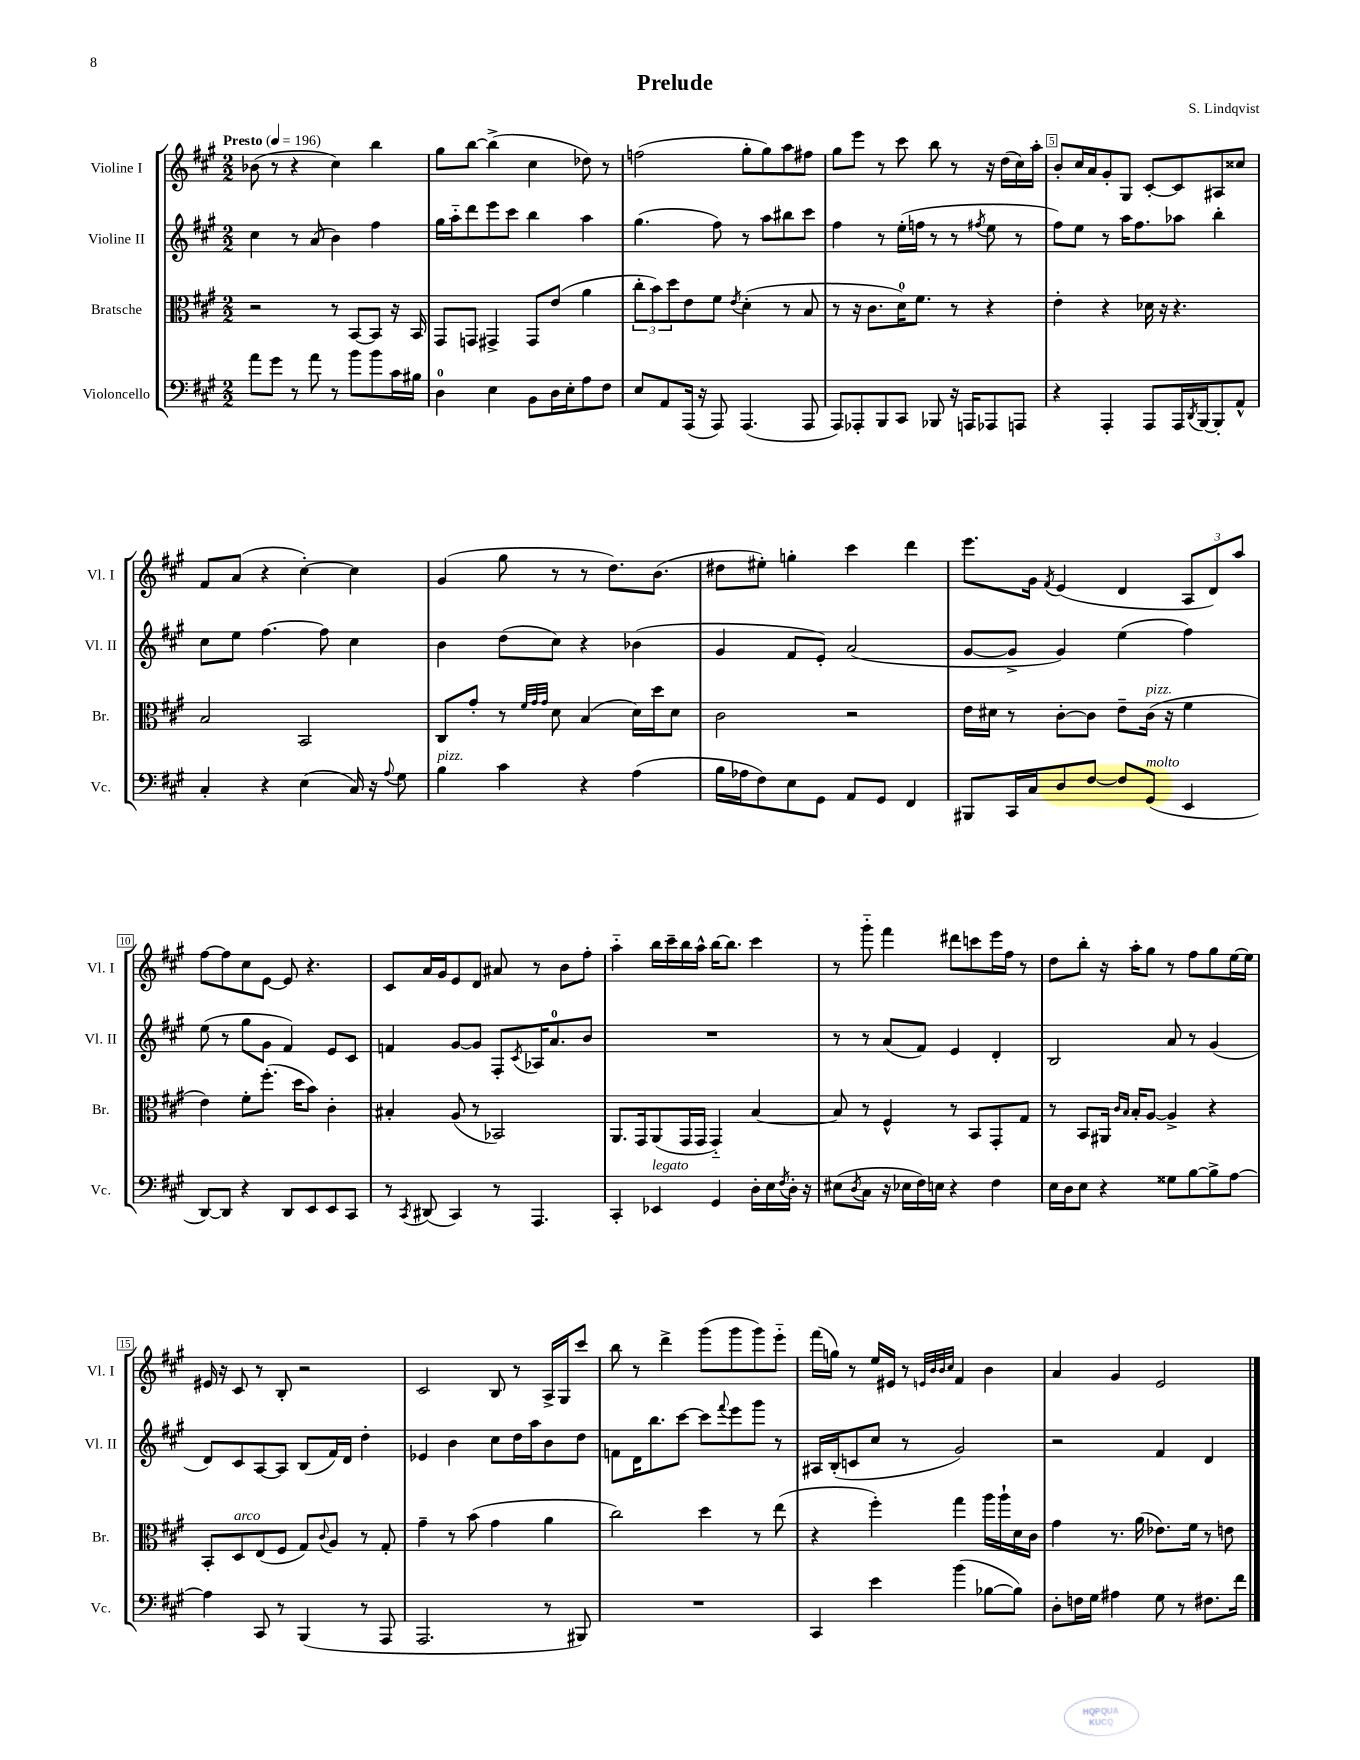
\header { title = "Prelude" composer = "S. Lindqvist" }
<<
\new StaffGroup <<
\new Staff = "s0" \with { instrumentName = "Violine I" shortInstrumentName = "Vl. I" } {
    \clef treble \key a \major \numericTimeSignature \time 2/2 \tempo "Presto" 4 = 196
    bes'8( r8 r4 cis''4) b''4 |
    gis''8 b''8~ b''4->( cis''4 des''8) r8 |
    f''2( gis''8-. gis''8) a''8 fis''8 |
    gis''8 e'''8 r8 cis'''8 b''8 r8 r16 d''16( cis''16) a''16-. |
    b'8-. cis''16 a'16 gis'8-. gis8 cis'8~-. cis'8 ais8 cisis''8 |
    fis'8 a'8( r4 cis''4~-.) cis''4 |
    gis'4( gis''8 r8 r8 d''8.) b'8.( |
    dis''8 eis''8-.) g''4-. cis'''4 d'''4 |
    e'''8. gis'16 \acciaccatura { fis'8 } e'4( d'4 \tuplet 3/2 { a8 d'8) a''8 } |
    fis''8~ fis''8 cis''8 e'8~ e'8 r4. |
    cis'8 a'16 gis'16 e'8 d'8 ais'8 r8 b'8 fis''8-. |
    a''4-_ b''16 cis'''16-- b''16 a''16-^ b''16~ b''8. cis'''4 |
    r8 gis'''8-_ fis'''4 dis'''8 c'''8 e'''16 fis''16 r8 |
    d''8 b''8-. r16 a''16-. gis''8 r8 fis''8 gis''8 e''16~ e''16 |
    eis'16 r16 cis'8 r8 b8-. r2 |
    cis'2 b8 r8 a16-> gis16 cis'''8 |
    b''8 r8 d'''4-> gis'''8( gis'''8 gis'''8) e'''8-_ |
    fis'''16( g''16) r8 e''16 eis'16 r8 \grace { e'32 b'32 b'32 cis''32 } fis'4 b'4 |
    a'4 gis'4 e'2 \bar "|." |
}
\new Staff = "s1" \with { instrumentName = "Violine II" shortInstrumentName = "Vl. II" } {
    \clef treble \key a \major \numericTimeSignature \time 2/2
    cis''4 r8 a'8( b'4) fis''4 |
    gis''16 a''16-_ d'''8 e'''8 cis'''8 b''4 a''4 |
    gis''4.( fis''8) r8 a''8 bis''8 cis'''8 |
    fis''4 r8 e''16-.( f''16 r8 r8 \acciaccatura { fis''8 } e''8 r8 |
    fis''8) e''8 r8 a''16 fis''8. aes''8 b''4-. |
    cis''8 e''8 fis''4.~ fis''8 cis''4 |
    b'4 d''8( cis''8) r4 bes'4( |
    gis'4 fis'8 e'8-.) a'2( |
    gis'8~ gis'8-> gis'4) e''4( fis''4) |
    e''8( r8 gis''8 gis'8 fis'4) e'8 cis'8 |
    f'4 gis'8~ gis'8 fis8-. \acciaccatura { cis'8 } aes16 a'8.-0 b'8 |
    R1 |
    r8 r8 a'8( fis'8) e'4 d'4-. |
    b2 a'8 r8 gis'4( |
    d'8) cis'8 a8~ a8 b8( fis'16) d'16 d''4-. |
    ees'4 b'4 cis''8 d''16 a''16 b'8 d''8 |
    f'8 d'16 b''8. cis'''8~ cis'''8 \appoggiatura { fis'''8 } e'''8 gis'''8 r8 |
    ais16 b16-.( c'8 cis''8 r8 gis'2) |
    r2 fis'4 d'4 \bar "|." |
}
\new Staff = "s2" \with { instrumentName = "Bratsche" shortInstrumentName = "Br." } {
    \clef alto \key a \major \numericTimeSignature \time 2/2
    r2 r8 b,8~ b,8 r16 b,16 |
    gis,8 g,8 gis,4-> gis,8 e'8( a'4 |
    \tuplet 3/2 { cis''8-. b'8) d''8 } e'8 fis'8 \acciaccatura { e'8 } d'4-.( r8 b8 |
    r8 r16 cis'8. d'16-0) fis'8. r8 r4 |
    e'4-. r4 des'16 r16 r4. |
    b2 b,2 |
    cis8 gis'8-. r8 \grace { fis'32 gis'32 gis'32 } d'8 b4( d'16) d''16 d'8 |
    cis'2 r2 |
    e'16 dis'16 r8 cis'8~-. cis'8 e'8-- cis'16^\markup { \italic "pizz." }( r16 fis'4 |
    e'4) fis'8-. fis''8.-.( d''16 b'8) cis'4-. |
    bis4-. a8( r8 bes,2) |
    a,8. gis,16 a,8( gis,16 gis,16 gis,4-_) b4~ |
    b8 r8 fis4-^ r8 b,8 gis,8-. gis8 |
    r8 b,8 ais,16 \grace { cis'16 b16 } b16-. a8~ a4-> r4 |
    b,8-. d8^\markup { \italic "arco" } e8( fis8 gis8) \appoggiatura { cis'8 } a8 r8 gis8-. |
    gis'4-- r8 b'8( gis'4 a'4 |
    cis''2) d''4 r8 e''8( |
    r4 fis''4-.) gis''4 a''16 a''16-! d'16 cis'16 |
    gis'4 r8. a'16( ees'8.) fis'16 r8 e'8 \bar "|." |
}
\new Staff = "s3" \with { instrumentName = "Violoncello" shortInstrumentName = "Vc." } {
    \clef bass \key a \major \numericTimeSignature \time 2/2
    a'8 gis'8 r8 a'8 r8 b'8 b'8 cis'16 bis16 |
    d4-0 e4 b,8 d16 e16-. a8 fis8 |
    e8 a,8 a,,16( r16 a,,8) a,,4.( a,,8 |
    a,,8) aes,,8-. b,,8 cis,8 bes,,8 r16 a,,16 aes,,8 a,,8 |
    r4 a,,4-. a,,8 a,,16 \acciaccatura { d,8 } b,,16~ b,,8-. a,8-^ |
    cis4-. r4 e4( cis16) r16 \appoggiatura { a8 } gis8 |
    b4^\markup { \italic "pizz." } cis'4 r4 a4( |
    b16 aes16 fis8) e8 gis,8 a,8 gis,8 fis,4 |
    bis,,8 cis,16 cis16 d8 fis8~ fis8 gis,8^\markup { \italic "molto" }( e,4 |
    d,8~) d,8 r4 d,8 e,8 e,8 cis,8 |
    r8 \acciaccatura { cis,8 } dis,8( cis,4) r8 a,,4. |
    cis,4-. ees,4^\markup { \italic "legato" } gis,4 d16-. e16 \acciaccatura { fis8 } d16-. r16 |
    eis8( \acciaccatura { d8 } cis8 r16 ees16 fis16) e16 r4 fis4 |
    e16 d16 e8 r4 gisis8 b8~ b8-> a8~ |
    a4 cis,8 r8 b,,4( r8 a,,8 |
    a,,2. r8 bis,,8) |
    R1 |
    cis,4 e'4 b'4( bes8~ bes8) |
    d8-. f16 gis16 ais4 gis8 r8 fis8. fis'16 \bar "|." |
}
>>
>>
\layout { \context { \Score \override BarNumber.break-visibility = ##(#f #t #t) barNumberVisibility = #(every-nth-bar-number-visible 5) \override BarNumber.stencil = #(make-stencil-boxer 0.1 0.3 ly:text-interface::print) } }
